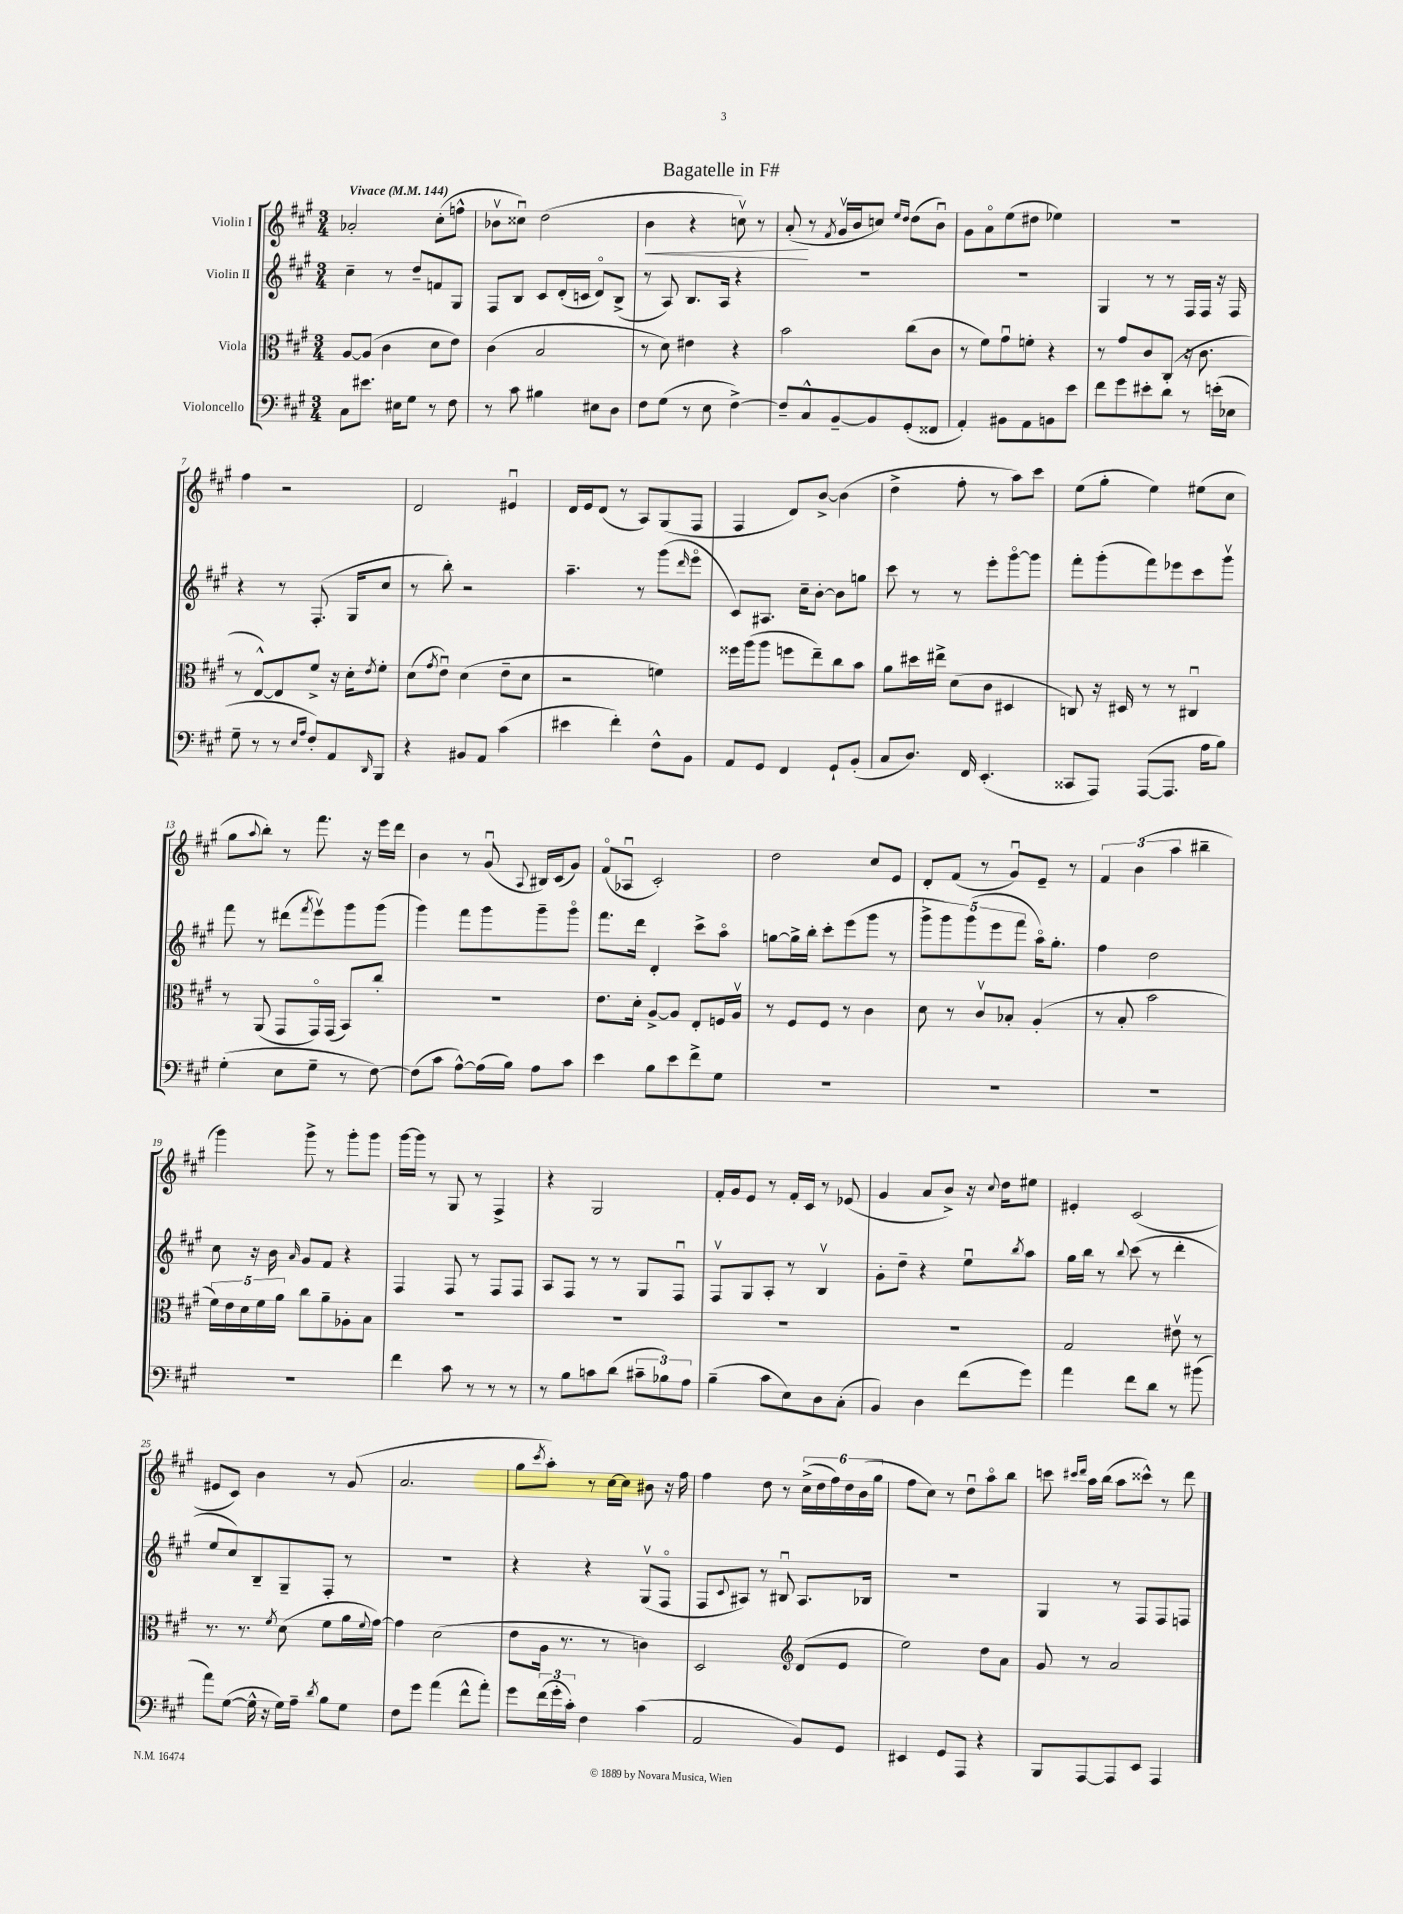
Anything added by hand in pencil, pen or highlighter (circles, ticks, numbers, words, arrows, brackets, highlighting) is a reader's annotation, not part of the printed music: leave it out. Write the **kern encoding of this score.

**kern	**kern	**kern	**kern
*staff4	*staff3	*staff2	*staff1
*clefF4	*clefC3	*clefG2	*clefG2
*k[f#c#g#]	*k[f#c#g#]	*k[f#c#g#]	*k[f#c#g#]
*M3/4	*M3/4	*M3/4	*M3/4
*MM144	*MM144	*MM144	*MM144
8C#	[8A	4cc#~	2a-'
8.e#	(8A]	.	.
.	4c#	8r	.
16E#	.	.	.
8G#	.	8dd~	.
8r	8d	8f	(8cc#'
8F#	8e)	8G#	8ff^^
=	=	=	=
8r	(4c#	8F#	8b-v
8c#	.	8B	8cc##u)
4B#	2B	8c#	(2dd
.	.	(16d'	.
.	.	16c	.
8E#	.	8do)	.
8D	.	(8B^	.
=	=	=	=
8F#	8r	8r	4b
(8G#	8d)	8A)	.
8r	4e#	8.B	4r
8E	.	.	.
.	.	16A	.
[4F#^)	4r	4r	8ccv)
.	.	.	8r
=	=	=	=
8F#~]	2b	2.r	(8a'
8C#^^	.	.	8r
.	.	.	8qf#
[8BB~	.	.	16g#v
.	.	.	16b
8BB]	.	.	8cc)
.	.	.	16qqee
.	.	.	16qqdd
(8GG#'	(8cc#	.	(8dd
8FF##	8c#	.	8bu)
=	=	=	=
4AA')	8r	2.r	8g#
.	8f#)	.	8ao
8BB#	8g#u	.	(8ee
8AA	8f'	.	8dd#
8BB	4r	.	4ee-)
8e	.	.	.
=	=	=	=
8f#	8r	4G#	2.r
8g#	8g#	.	.
8e#'	8c#	8r	.
8d	(8C#'	8r	.
8r	16r	16F#	.
.	8.c#	16F#	.
(16e'	.	16r	.
16E-	.	16F#	.
=	=	=	=
8G#~	8r	4r	4ff#
8r	[8E^^)	.	.
8r	8E]	8r	2r
16qqE	.	.	.
16qqA	.	.	.
8F#')	8f#^	(8.F#'	.
8AA	16r	.	.
.	16d'	16G#	.
16qqDD	8qe	.	.
8BBB	8f#'	8cc#	.
=	=	=	=
4r	(8d	8r	2d
.	8qg#	.	.
.	8eu)	8bb')	.
8BB#	(4d	2r	.
8AA	.	.	.
(4c#	8e~	.	4e#u
.	8d	.	.
=	=	=	=
4e#	2r	4.aa~	16d
.	.	.	16e
.	.	.	(8d
4f#')	.	.	8r
.	.	8r	8A)
8F#^^	4f)	(8ggg#	(8G#
.	.	16qqddd	.
8BB	.	8eeeo	8F#
=	=	=	=
8AA	16ff##	8c#)	4F#
.	(16aa	.	.
8GG#	8aa	8.A#	.
4FF#	8ff	.	8d)
.	.	16cc#~	.
.	8ee~)	[8b'	[8b^
8GG#`	8cc#	8b]	(4b]
(8BB'	8b	8gg	.
=	=	=	=
8C#	8a	8ccc#	4dd^
8.D)	16dd#	8r	.
.	16ee#^	.	.
.	(8d	8r	8ff#'
16FF#	.	.	.
(4.EE'	8c#	8eee'	8r
.	4D#	[8ggg#o	8aa)
.	.	8ggg#]	8ccc#
=	=	=	=
8CC##	8C)	8fff#'	(8ee
8AAA)	16r	(8ggg#'	8gg#'
.	16D#	.	.
([8AAA	8r	8fff#)	4ee)
8.AAA]	8r	8eee-	.
.	4C#u	8ccc#	(8ee#
16A	.	.	.
8B)	.	8ggg#v	8cc#
=	=	=	=
(4G#'	8r	8fff#	8gg#
.	.	.	8qqaa
.	(8AA	8r	8bb')
8E	8GG#	(8ddd#	8r
.	.	8qfff#	.
8G#~	16GG#o)	8eeev)	8.fff#
.	(16GG#	.	.
8r	8BB)	8ggg#	.
.	.	.	16r
[8F#)	8cc#'	(8ggg#	16eee
.	.	.	16ddd
=	=	=	=
(8F#]	2.r	4ggg#)	4b
8c#	.	.	.
[8A^^)	.	8fff#	8r
(16A]	.	8ggg#	(8g#u
16B)	.	.	.
.	.	.	8qqA
8A	.	8ggg#~	16B#)
.	.	.	(16c#
8c#	.	8ggg#o	8g#)
=	=	=	=
4e	8.e	8.fff#	(8f#o
.	.	.	8A-u
.	16d'	16ddd	.
8B	[8A^	4d'	2c#')
8e	8A]	.	.
8f#^	8E'	8ccc#^	.
8G#	16F	8aao	.
.	16Av	.	.
=	=	=	=
2.r	8r	[8gg	2dd
.	8F#	16gg^]	.
.	.	16bb'	.
.	8F#	8ccc#'	.
.	8r	(8eee	.
.	4c#	8ggg#	8cc#
.	.	8r	8e
=	=	=	=
2.r	8d	10ggg#^	8d'
.	.	10ggg#)	.
.	8r	.	(8f#
.	.	(10ggg#	.
.	8c#v	.	8r
.	.	10eee	.
.	8B-'	.	8g#u)
.	.	10fff#	.
.	(4A'	16aao)	8e~
.	.	8.gg#'	.
.	.	.	8r
=	=	=	=
2.r	8r	4ff#	6f#
.	8B'	.	.
.	.	.	(6b
.	2b	2dd	.
.	.	.	6aa
.	.	.	4bb#~
=	=	=	=
2.r	20f#)	8cc#	4ggg#)
.	20e	.	.
.	20d	.	.
.	.	16r	.
.	20f#	.	.
.	.	16b	.
.	20a	.	.
.	.	16qqa	.
.	8cc#	8g#	8ggg#^
.	8a~	8f#	8r
.	8A-'	4r	8ggg#'
.	8B	.	8ggg#
=	=	=	=
4f#	2.r	4F#	[16ggg#
.	.	.	16ggg#]
.	.	.	8r
8c#	.	8F#	8G#
8r	.	8r	8r
8r	.	8F#	4F#^
8r	.	8F#	.
=	=	=	=
8r	2.r	8A	4r
8B	.	8F#	.
8c	.	8r	2G#
(8d	.	8r	.
12c#~	.	8G#	.
12B-)	.	.	.
.	.	8F#u	.
12A	.	.	.
=	=	=	=
(4B~	2.r	8F#v	16f#'
.	.	.	16g#
.	.	8G#	8e
8c#	.	8A'	8r
8E)	.	8r	16f#'
.	.	.	16c#
8D	.	4Bv	8r
(8C#'	.	.	(8e-
=	=	=	=
4BB)	2.r	8g#'	4g#
.	.	8dd~	.
4D	.	4r	8a
.	.	.	8b^)
(8f#	.	8eeu	16r
.	.	.	8qqcc#
.	.	.	16dd
.	.	8qbb	.
8g#)	.	8aa	8ee#
=	=	=	=
4a	2G#	16gg#	4e#'
.	.	16bb	.
.	.	8r	.
.	.	8qqbb	.
8f#	.	(8ccc#	(2c#
8d	.	8r	.
8r	8e#v	4ddd'	.
(8b#	8r	.	.
=	=	=	=
8a)	8.r	8ee	8e#
([8G#	.	8cc#)	8c#)
.	8.r	.	.
16G#^^]	.	8B~	4b
16r	.	.	.
.	8qf#	.	.
16G#)	(8d	8G#~	.
16A~	.	.	.
8qd	.	.	.
8B	8f#	8F#'	8r
8G#	16a	8r	(8g#
.	8qqf#	.	.
.	[16g#)	.	.
=	=	=	=
8F#	4g#]	2.r	2.a
8g#	.	.	.
(4a	(2d	.	.
8f#^^	.	.	.
8a')	.	.	.
=	=	=	=
8g#	8e	4r	8gg#
.	.	.	8qccc#
(24f#	16A	.	8aa')
24g#'	.	.	.
.	8.r	.	.
24c#')	.	.	.
4F#	.	4r	8r
.	8r	.	[16cc#
.	.	.	16cc#]
(4c#	4c)	(8G#v	8b#
.	.	8F#o	16r
.	.	.	16ff#
=	=	=	=
2AA	2D	8F#	4ff#
.	.	8qqc#	.
.	.	8A#)	.
.	.	8r	8dd
.	.	8B#u	8r
*	*clefG2	*	*
8BB)	(8d	8.A#	(24cc#^
.	.	.	24dd
.	.	.	24ff#)
8GG#	8e	.	24dd
.	.	.	(24b
.	.	16B-	.
.	.	.	24gg#
=	=	=	=
4EE#	2ee)	2.r	8ff#
.	.	.	8cc#)
8GG#	.	.	8r
8AAA	.	.	8ddu
4r	8dd	.	8aao
.	8a	.	8bb
=	=	=	=
8BBB	8g#	4G#	8ccc
.	.	.	16qqccc#
.	.	.	16qqddd
[8AAA	8r	.	16aa
.	.	.	(16bb
8AAA]	2a	8r	8aa
8EE	.	8F#	8ccc##^^)
4AAA	.	8F#	8r
.	.	8F	8ddd
==	==	==	==
*-	*-	*-	*-
